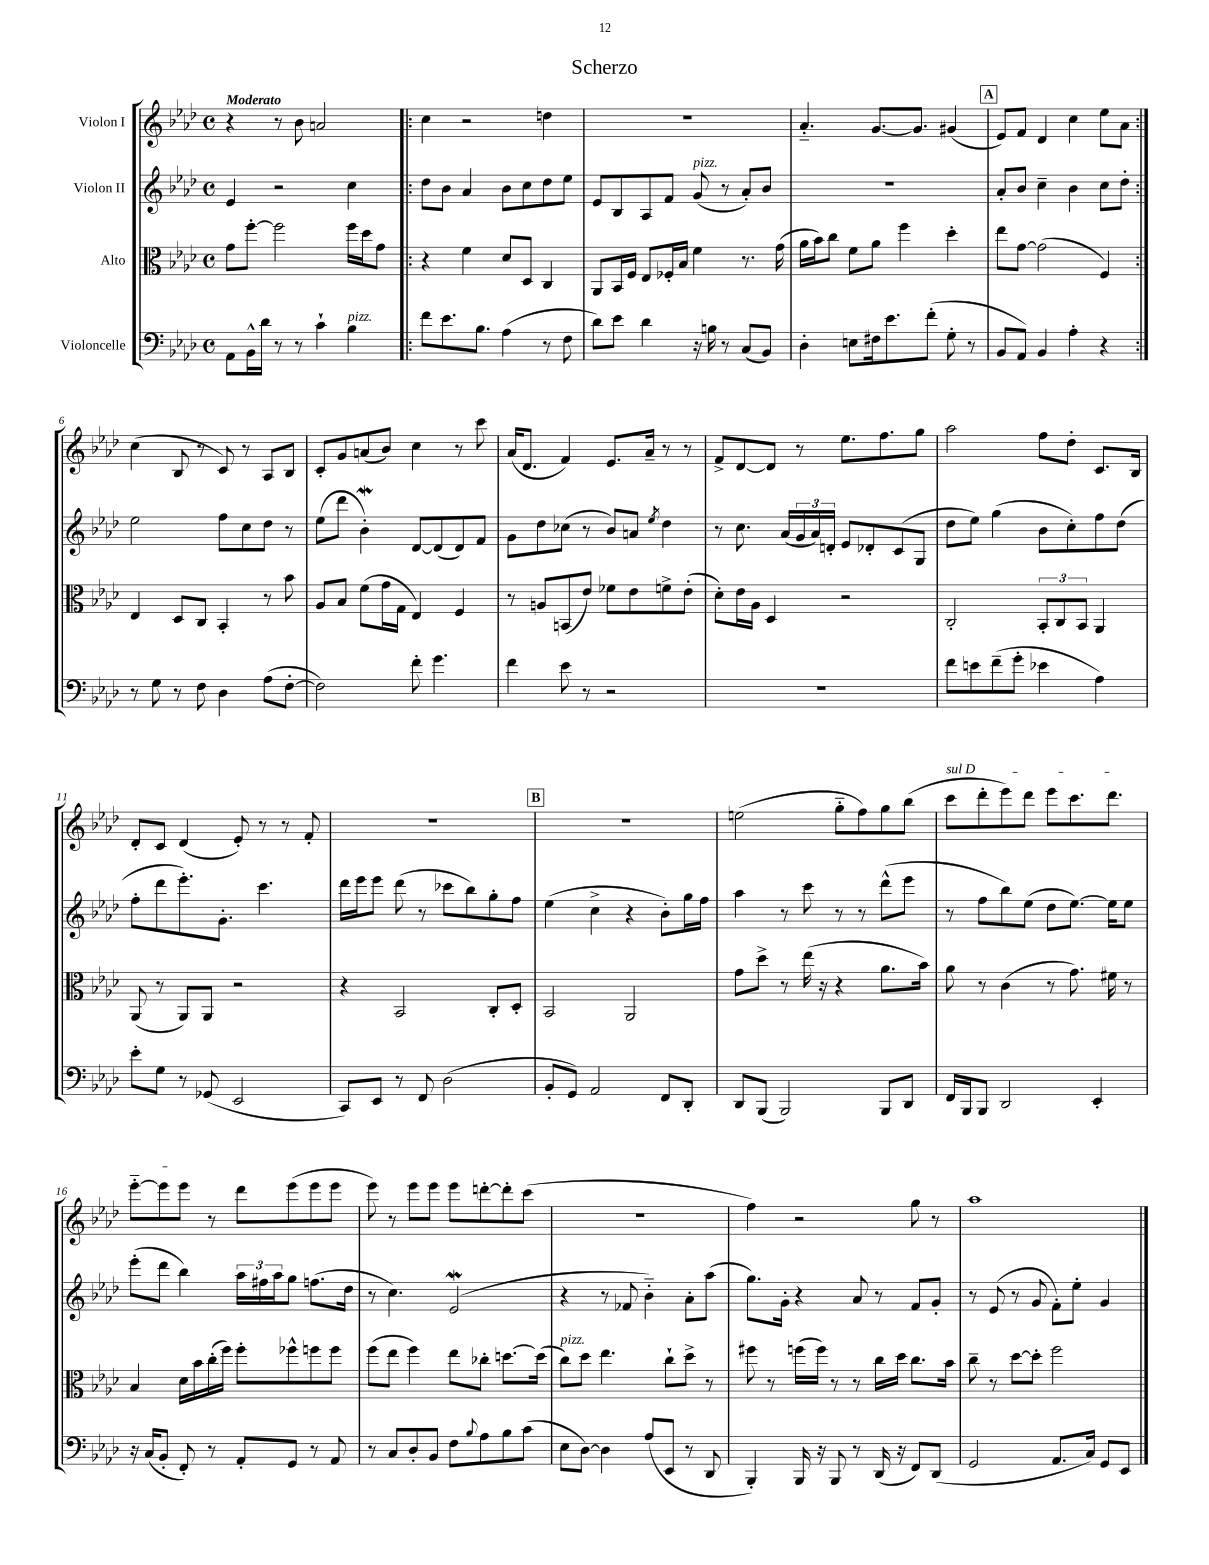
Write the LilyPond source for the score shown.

\header { title = "Scherzo" }
<<
\new StaffGroup <<
\new Staff = "s0" \with { instrumentName = "Violon I" } {
    \clef treble \key aes \major \defaultTimeSignature \time 4/4 \tempo "Moderato"
    r4 r8 bes'8 a'2 |
    \repeat volta 2 { c''4 r2 d''4 |
    r1 |
    aes'4.-_ g'8.~ g'8. gis'4( |
    \mark \markup { \box "A" } ees'8) f'8 des'4 c''4 ees''8 aes'8 | }
    c''4( bes8 r8 c'8) r8 aes8 bes8 |
    c'8-. g'8 a'8( bes'8) c''4 r8 c'''8 |
    aes'16( des'8. f'4) ees'8. aes'16-- r8 r8 |
    f'8-> des'8~ des'8 r8 ees''8. f''8. g''8 |
    aes''2 f''8 des''8-. c'8. bes16 |
    des'8-. c'8 des'4( ees'8-.) r8 r8 f'8-. |
    R1 |
    \mark \markup { \box "B" } R1 |
    e''2( g''8-_ f''8) g''8 bes''8( |
    \once \override TextSpanner.bound-details.left.text = \markup { \italic "sul D" } c'''8\startTextSpan des'''8-. ees'''8) des'''8 ees'''8 c'''8. des'''8. |
    ees'''8~-_ ees'''8 ees'''8\stopTextSpan r8 des'''8 ees'''8( ees'''8 ees'''8 |
    ees'''8) r8 ees'''8 ees'''8 ees'''8 d'''8~-. d'''8-. c'''8( |
    R1 |
    f''4) r2 g''8 r8 |
    aes''1 \bar "|." |
}
\new Staff = "s1" \with { instrumentName = "Violon II" } {
    \clef treble \key aes \major \defaultTimeSignature \time 4/4
    ees'4 r2 c''4 |
    \repeat volta 2 { des''8 bes'8 aes'4 bes'8 c''8 des''8 ees''8 |
    ees'8 bes8 aes8 f'8 g'8^\markup { \italic "pizz." }( r8 aes'8-.) bes'8 |
    R1 |
    \mark \markup { \box "A" } aes'8-. bes'8 c''4-- bes'4 c''8 des''8-. | }
    ees''2 f''8 c''8 des''8 r8 |
    ees''8( des'''8 bes'4-.\mordent) des'8~ des'8( des'8) f'8 |
    g'8 des''8 ces''8( r8 bes'8) a'8 \acciaccatura { ees''8 } des''4 |
    r8 c''8. aes'16( \tuplet 3/2 { g'16 aes'16) d'16-. } ees'8 des'8-. c'8( g8 |
    des''8 ees''8) g''4( bes'8 c''8-.) f''8 des''8( |
    f''8-. des'''8 ees'''8.-.) g'8.-. c'''4. |
    des'''16 ees'''16 ees'''8 des'''8( r8 ces'''8 bes''8) g''8-. f''8 |
    \mark \markup { \box "B" } ees''4( c''4-> r4 bes'8-.) g''16 f''16 |
    aes''4 r8 c'''8 r8 r8 des'''8-^( ees'''8 |
    r8 f''8 bes''8) ees''8( des''8 ees''8.~) ees''16 ees''8 |
    ees'''8-.( des'''8 bes''4) \tuplet 3/2 { aes''16 fis''16 aes''16 } g''8 f''8.( des''16 |
    r8 c''4.) ees'2\mordent( |
    r4 r8 fes'8 bes'4-_) aes'8-. aes''8( |
    g''8.) g'16-. r4 aes'8 r8 f'8 g'8-. |
    r8 ees'8( r8 g'8 f'8-.) ees''8-. g'4 \bar "|." |
}
\new Staff = "s2" \with { instrumentName = "Alto" } {
    \clef alto \key aes \major \defaultTimeSignature \time 4/4
    g'8 f''8~-. f''2 f''16 des''16 g'8 |
    \repeat volta 2 { r4 f'4 des'8 des8 c4 |
    aes,8 bes,16 f16 ees8 fes16-. bes16 f'4 r8. g'16( |
    aes'16 bes'16) c''8 f'8 aes'8 f''4 des''4-. |
    \mark \markup { \box "A" } ees''8 g'8~ g'2( f4) | }
    ees4 des8 c8 bes,4-. r8 bes'8 |
    aes8 bes8 f'8( g'16 g16 ees4) f4 |
    r8 a8 b,8( ees'8) fes'8 ees'8 f'8-> ees'8-.( |
    des'8-.) ees'16 aes16 des4 r2 |
    c2-. \tuplet 3/2 { bes,8-. c8 bes,8 } aes,4 |
    aes,8( r8 aes,8) aes,8 r2 |
    r4 bes,2 c8-. des8-. |
    \mark \markup { \box "B" } bes,2 aes,2 |
    g'8 des''8-> r8 ees''16( r16 r4 aes'8. bes'16) |
    aes'8 r8 c'4( r8 g'8.) fis'16 r8 |
    bes4 des'16 bes'16 c''16-.( f''16) f''8-. fes''8-^ f''8 f''8 |
    f''8( ees''8 f''4) ees''8 ces''8-. d''8.~ d''16( |
    c''8^\markup { \italic "pizz." }) des''8 ees''4. c''8-! des''8-> r8 |
    fis''8 r8 f''16( f''16) r8 r8 c''16 des''16 c''8. bes'16 |
    c''8-- r8 des''8~ des''8-. f''2 \bar "|." |
}
\new Staff = "s3" \with { instrumentName = "Violoncelle" } {
    \clef bass \key aes \major \defaultTimeSignature \time 4/4
    aes,8 bes,16-^ des'16 r8 r8 c'4-! bes4^\markup { \italic "pizz." } |
    \repeat volta 2 { f'8 ees'8. bes8. aes4( r8 f8 |
    des'8) ees'8 des'4 r16 b16 r8 c8( bes,8) |
    des4-. e8 fis16 ees'8. f'8-.( g8-. r8 |
    \mark \markup { \box "A" } bes,8 aes,8) bes,4 aes4-. r4 | }
    r8 g8 r8 f8 des4 aes8( f8~-. |
    f2) f'8-. g'4. |
    f'4 ees'8 r8 r2 |
    R1 |
    f'8 e'8 f'8--( g'8-. ees'4 aes4) |
    ees'8-. g8 r8 ges,8( ees,2 |
    c,8) ees,8 r8 f,8 des2( |
    \mark \markup { \box "B" } bes,8-. g,8) aes,2 f,8 des,8-. |
    des,8 bes,,8( bes,,2) bes,,8 des,8 |
    f,16 bes,,16 bes,,8 des,2 ees,4-. |
    r16 c16( bes,8-. f,8-.) r8 aes,8-. g,8 r8 aes,8 |
    r8 c8 des8-. bes,8 f8 \appoggiatura { bes8 } aes8 bes8 c'8( |
    ees8 des8~) des4 aes8( ees,8 r8 des,8 |
    bes,,4-.) bes,,16 r16 bes,,8 r8 des,16( r16 f,8) des,8( |
    g,2 aes,8. c16) g,8 ees,8 \bar "|." |
}
>>
>>
